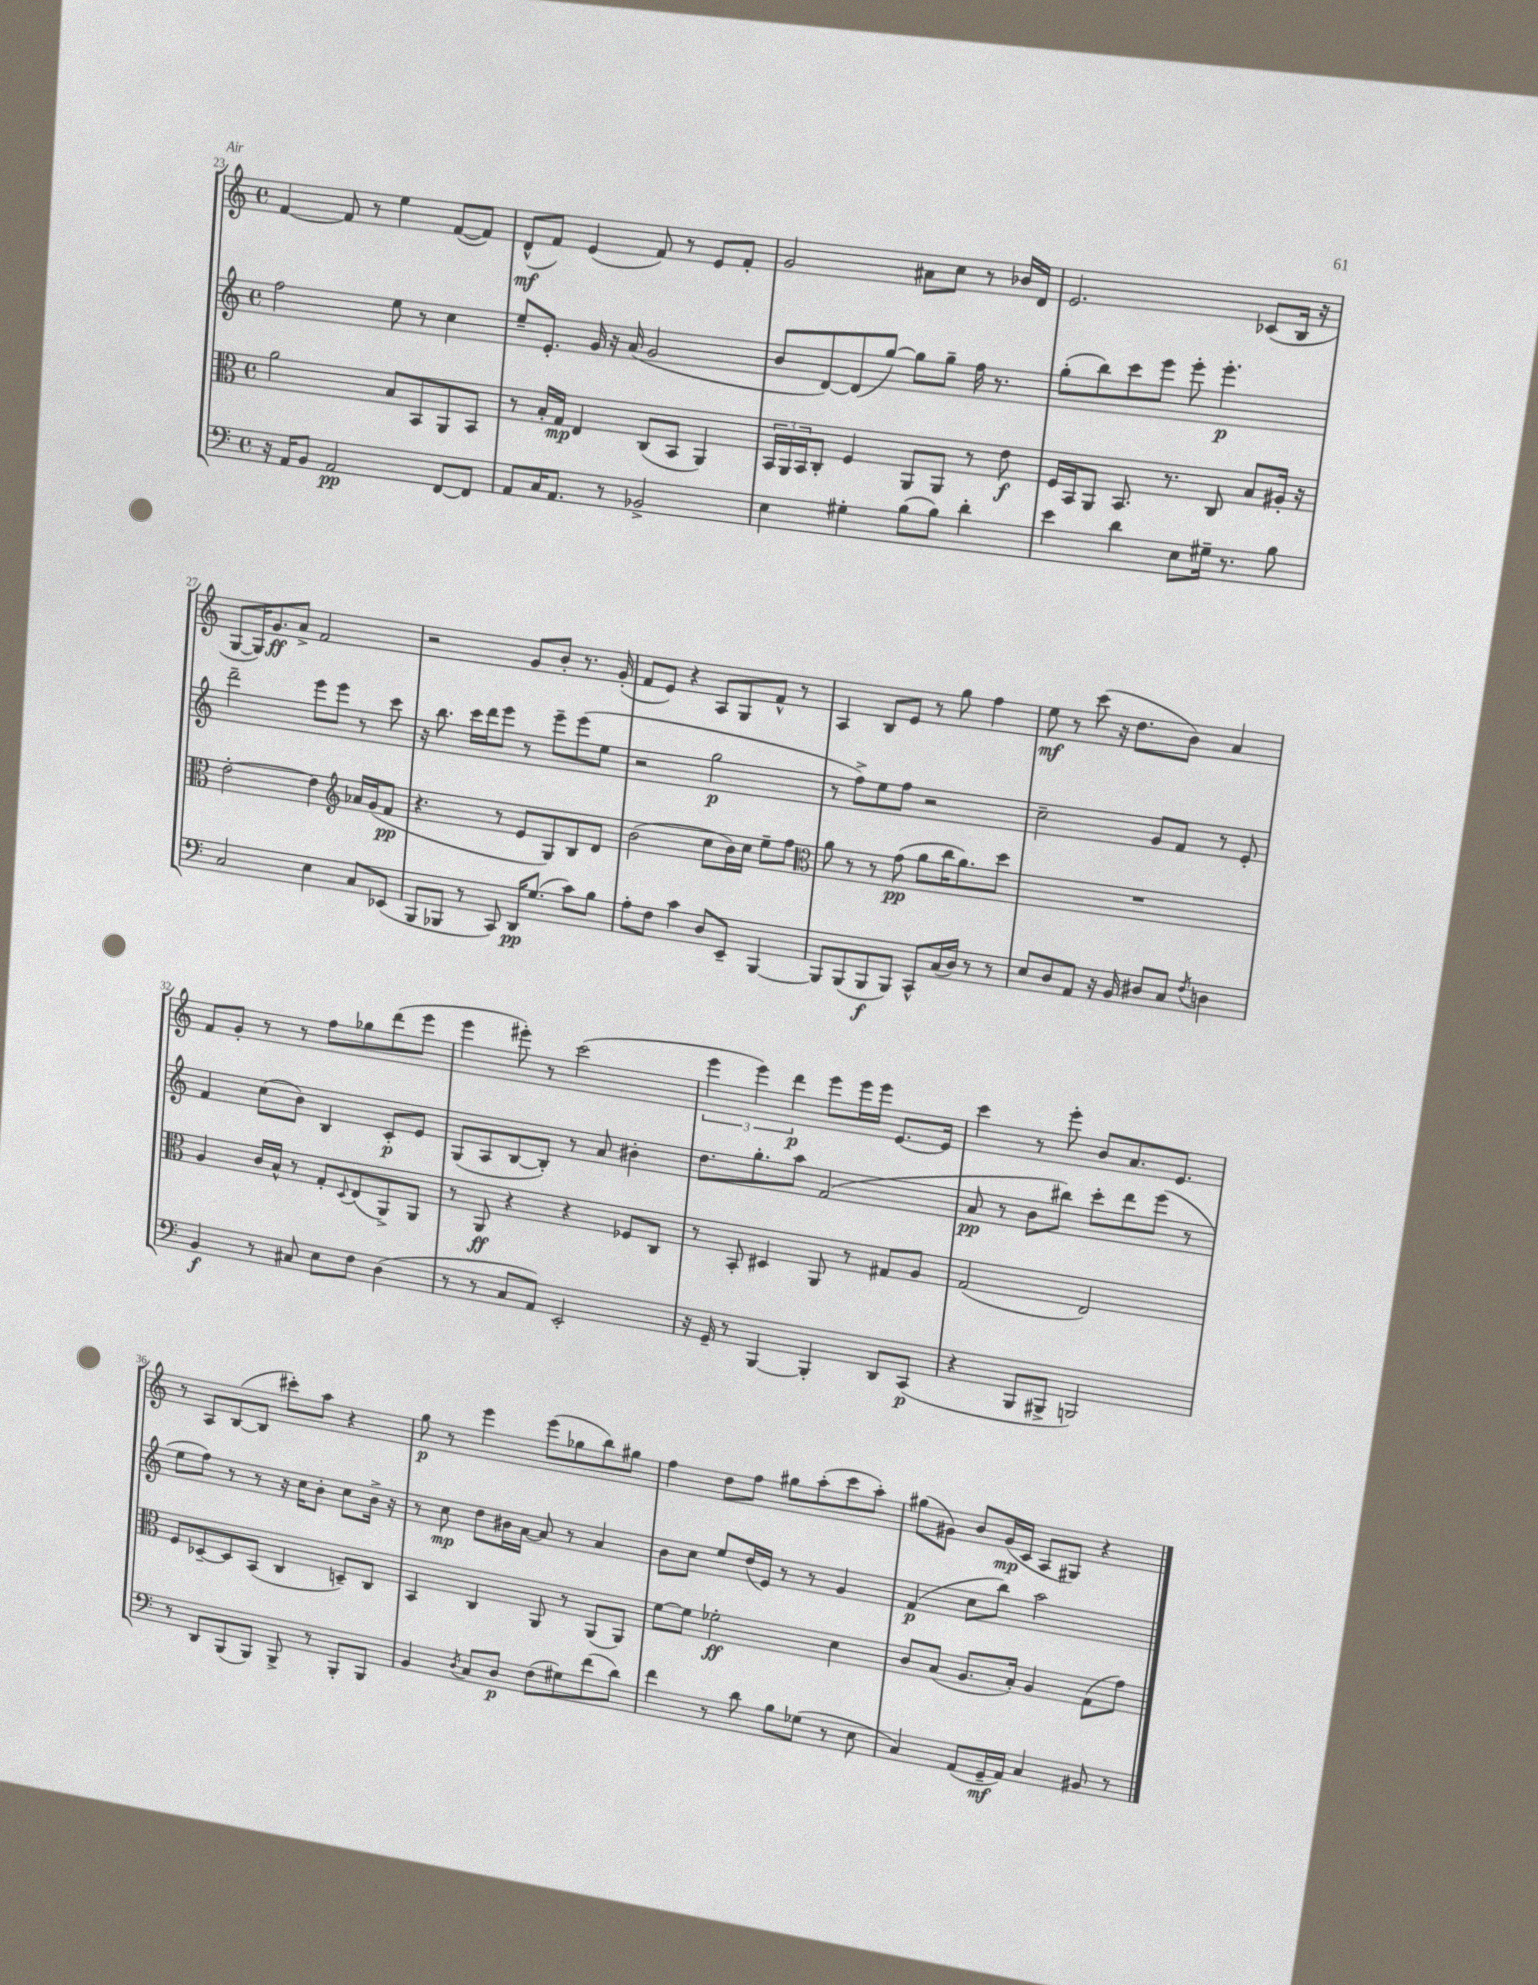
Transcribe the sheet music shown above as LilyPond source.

<<
\new StaffGroup <<
\new Staff = "s0" {
    \clef treble \key c \major \defaultTimeSignature \time 4/4
    f'4~ f'8 r8 e''4 f'8~( f'8) |
    d'8-^\mf( f'8) e'4( f'8) r8 e'8 f'8-. |
    g'2 ais'8 c''8 r8 bes'16 d'16 |
    e'2. ces'8( b16 r16 |
    g8~ g16) g'8.\ff a'8-> f'2 |
    r2 g'8 b'8-. r8. g'16-.( |
    f'8 e'8) r4 a8 g8 f'8-^ r8 |
    a4 b8 e'8 r8 g''8 f''4 |
    e''8\mf r8 c'''8( r16 d''8. b'8) a'4 |
    f'8 g'8-. r8 r8 f''8 ges''8 d'''8( e'''8 |
    e'''4 eis'''8-.) r8 c'''2( |
    \tuplet 3/2 { e'''4 e'''4) d'''4\p } e'''8 e'''16 e'''16 e'8.~ e'16 |
    c'''4 r8 e'''8-. b'8 a'8. e'8. |
    r8 a8 b8~( b8 cis'''8-.) a''8 r4 |
    g''8\p r8 e'''4 e'''8( ges''8 b''8) gis''8 |
    f''4 d''8 f''8 gis''8 a''8-.( c'''8 a''8-.) |
    gis''8( gis'8) b'8 gis'16\mp( c'16 a8 gis8) r4 \bar "|." |
}
\new Staff = "s1" {
    \clef treble \key c \major \defaultTimeSignature \time 4/4
    f''2 e''8 r8 c''4 |
    e''8-- e'8.-. g'16 r16 a'16( g'2 |
    b'8 d'8~) d'8( g''8~) g''8 g''8-- f''16 r8. |
    g''8-.( b''8) c'''8 e'''8 e'''8-. e'''4.-.\p |
    d'''2-- e'''8 e'''8 r8 c'''8 |
    r16 b''8. c'''16 d'''16 e'''8 r8 e'''8-- e'''8( e''8 |
    r2 g''2\p |
    r8 f''8->) e''8 f''8 r2 |
    c''2-- g'8 f'8 r8 e'8-. |
    f'4 c''8( b'8) b4 c'8-.\p e'8 |
    g8( a8 b8~ b8-.) r8 a'8 bis'4-. |
    d''8. g''8.-. a''8 f'2( |
    a'8\pp r8 b'8 bis''8) c'''8-. d'''8 e'''8( r8 |
    e''8 f''8) r8 r8 r16 c''16 b'8-. c''8 b'16-> r16 |
    r8 c''8\mp d''8 bis'16 a'16~ a'8 r8 a'4 |
    b'8 c''8 e''8 d''16( e'16) r8 r8 g'4 |
    f'4\p( c''8 b''8) a''2 \bar "|." |
}
\new Staff = "s2" {
    \clef alto \key c \major \defaultTimeSignature \time 4/4
    a'2 b8 b,8 a,8 b,8 |
    r8 b16-. g16\mp e4 c8( b,8 a,4) |
    \tuplet 3/2 { b,16 a,16 b,16 } c8-. f4 a,8 a,8 r8 e'8\f |
    f16 b,16 a,8 b,8. r8. c8 b8 ais16-. r16 |
    e'2~-. e'4 \clef treble aes'16 g'16( f'8\pp |
    r4. r8 e'8 g8) b8 d'8 |
    b'2( c''8 b'16) c''16 e''8-- f''8 |
    \clef alto a'8 r8 r8 g'8\pp( a'8 c''16 a'8.) d''8 |
    R1 |
    a4 c'16 b16-^ r8 g8-. \appoggiatura { d8 } e8( a,8->) a,8 |
    r8 a,8\ff r4 r4 fes8 c8 |
    r8 b,8-. dis4 a,8 r8 gis8 a8 |
    g2( e2) |
    f8 des8~-- des8 b,8( c4 d8--) c8 |
    b,4 c4 a,8 r8 a,8( a,8) |
    f'8~ f'8 fes'2-.\ff d'4 |
    c'8 b8( a8. b16-.) a4 g8( g'8) \bar "|." |
}
\new Staff = "s3" {
    \clef bass \key c \major \defaultTimeSignature \time 4/4
    r16 a,16 b,8 a,2\pp f,8~ f,8 |
    a,8 c16 a,8. r8 bes,2-> |
    e4 gis4-. b8( b8) d'4-. |
    e'4 d'4 e8 gis16-- r8. b8 |
    c2 e4 c8 ees,8( |
    b,,8 bes,,8 r8 c,8) d,16\pp g8.( c'8) b8 |
    a8-. f8 c'4 d8 e,8-- b,,4~ |
    b,,8 b,,8( b,,8\f b,,8) c,8-^ c16( d16) r8 r8 |
    e8 d8 a,8 r16 b,16 dis8 c8 \acciaccatura { f8 } d4 |
    b,4\f r8 cis8 e8 f8 d4( |
    r8 r8 c8 a,8) e,2-. |
    r16 g,16-- r8 b,,4~ b,,4-. d,8 c,8\p( |
    r4 b,,8 bis,,8-> b,,2) |
    r8 d,8 b,,8( b,,8) b,,8-> r8 b,,8-. b,,8 |
    b,4 \acciaccatura { d8 } c8 d8\p f8( gis8) f'8( d'8) |
    f'4 r8 d'8 b8 ges8( r8 e8 |
    c4) a,8( g,16--\mf a,16) c4 bis,8 r8 \bar "|." |
}
>>
>>
\layout { \context { \Score currentBarNumber = #23 } }
